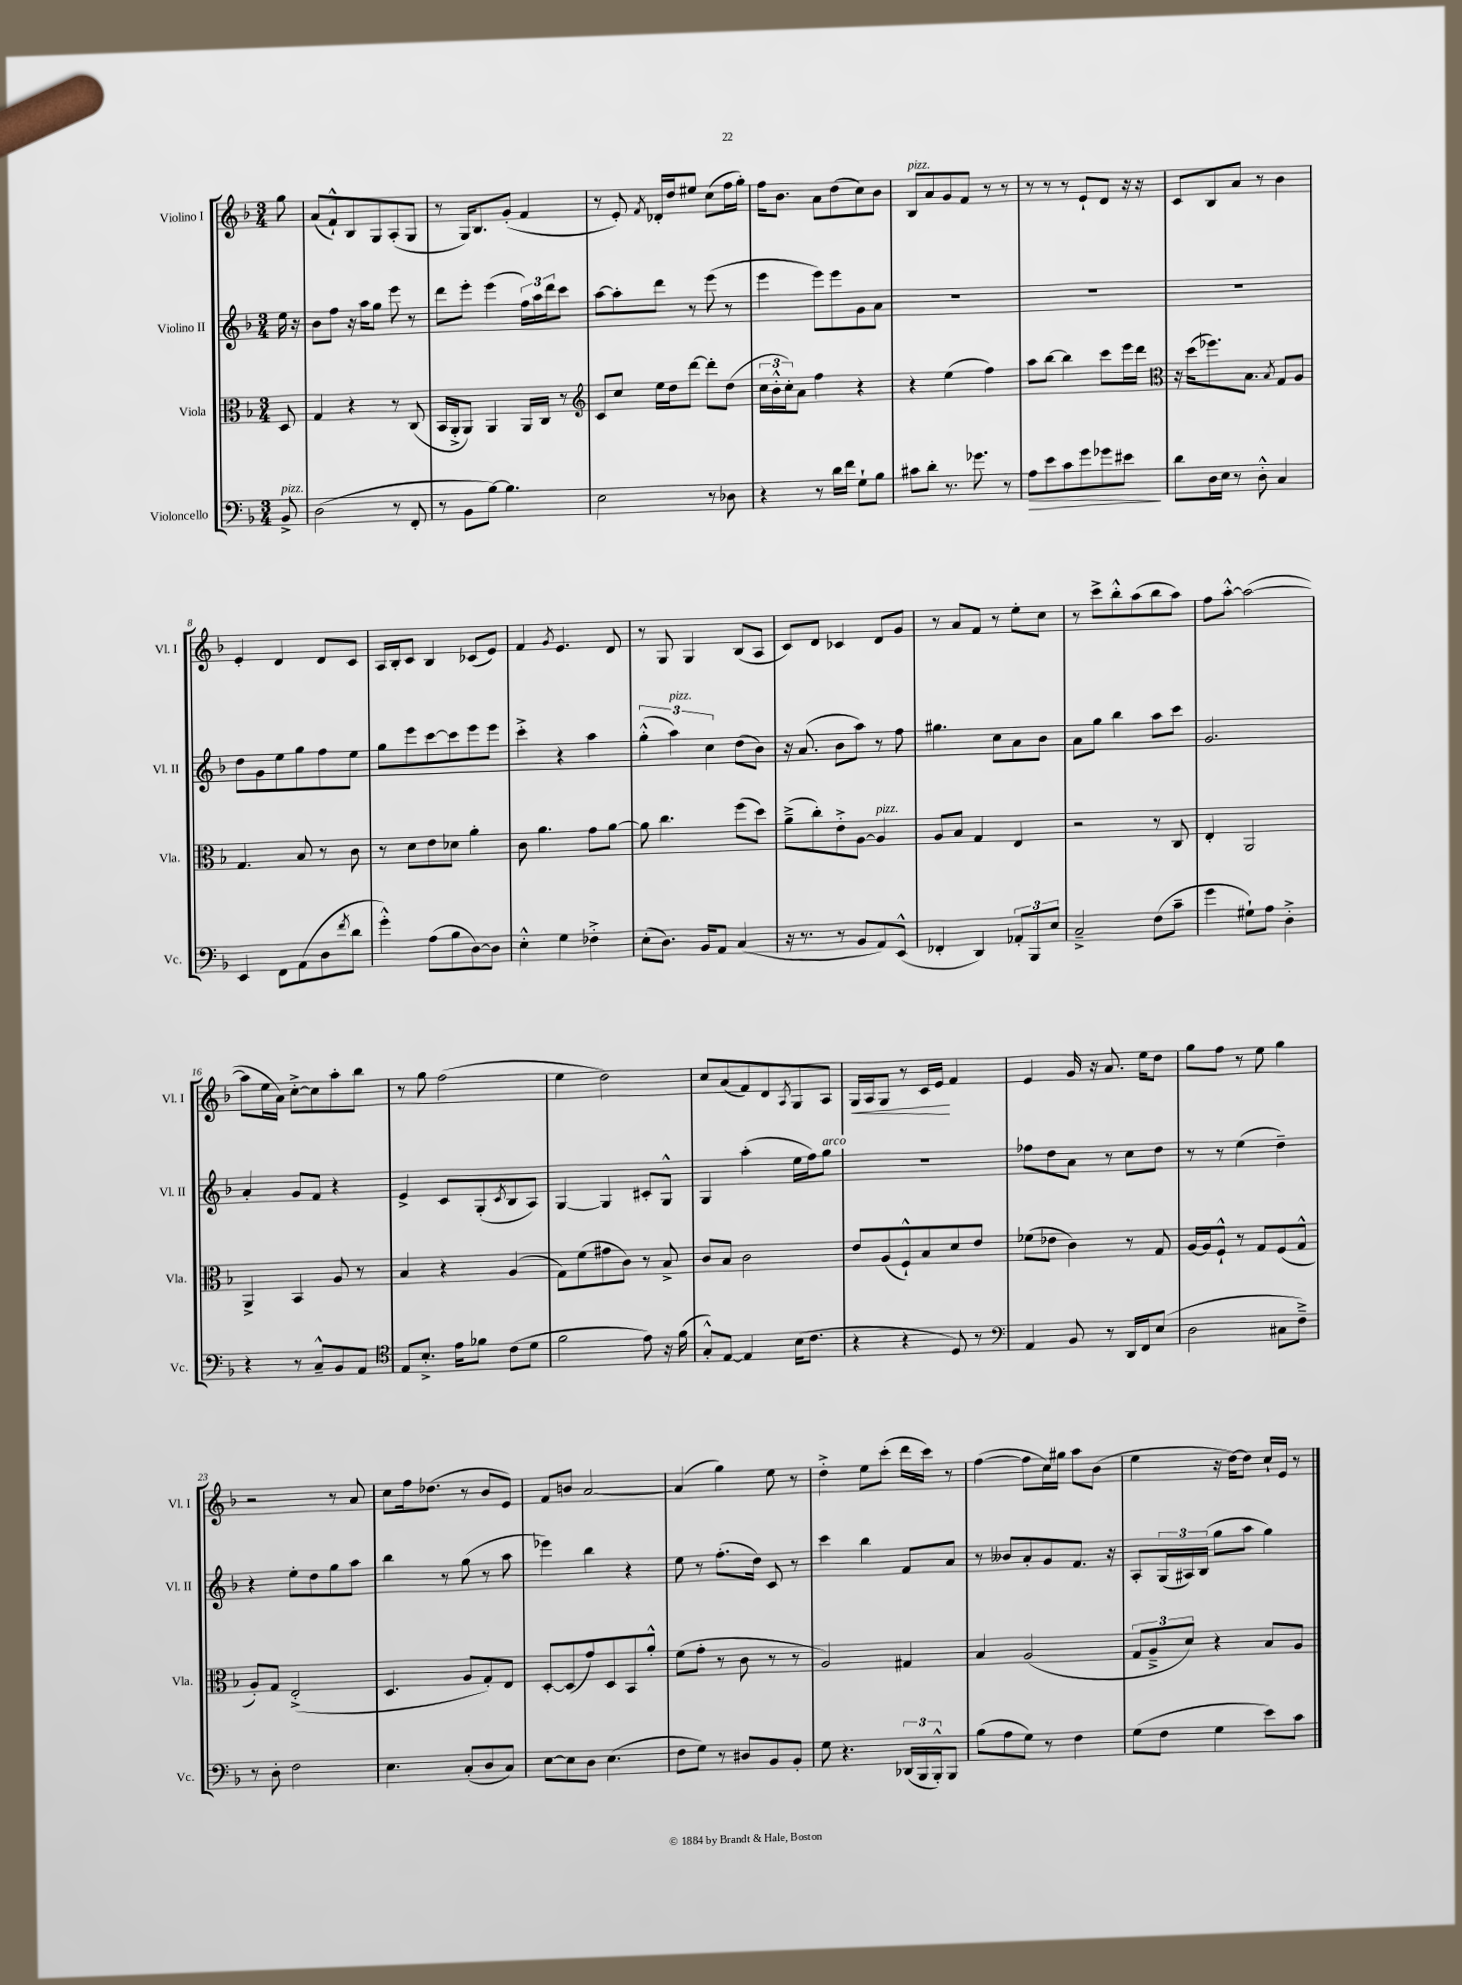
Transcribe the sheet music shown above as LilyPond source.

<<
\new StaffGroup <<
\new Staff = "s0" \with { instrumentName = "Violino I" shortInstrumentName = "Vl. I" } {
    \clef treble \key f \major \numericTimeSignature \time 3/4 \partial 8
    g''8 |
    a'8( f'8-!-^) bes8 g8 a8-.( g8 |
    r8 g16) bes8. g'8-.( f'4 |
    r8 e'8-.) \acciaccatura { f'8 } des'16-. d''16 eis''8 c''8( f''16 g''16-.) |
    f''16 bes'8. a'8 d''8( c''8) bes'8 |
    bes8^\markup { \italic "pizz." } a'8 g'8 f'8 r8 r8 |
    r8 r8 r8 e'8-! d'8 r16 r16 |
    c'8 bes8 a'8 r8 bes'4 |
    e'4-. d'4 d'8 c'8 |
    a16 bes16-. c'8 bes4 ces'8( e'8) |
    f'4 \acciaccatura { g'8 } e'4. d'8 |
    r8 g8 g4 bes8( a8 |
    c'8) d'8 ces'4 d'8 g'8 |
    r8 a'8 f'8 r8 e''8-. c''8 |
    r8 c'''8-> bes''8-.-^ a''8( bes''8 a''8) |
    f''8 a''8~-.-^ a''2~( |
    a''8 e''16 a'16) c''8~-.-> c''8 a''8-. bes''8 |
    r8 g''8 f''2( |
    e''4 d''2) |
    c''8 a'8( f'8) d'8 \acciaccatura { a8 } g8 a8 |
    g16\< a16 g8 r8 c'16 e'16\! f'4 |
    e'4 g'16 r16 a'8. e''16 d''8 |
    g''8 f''8 r8 e''8 g''4 |
    r2 r8 a'8 |
    c''8 f''16 des''8.( r8 bes'8 e'8) |
    f'8 b'8 a'2~ |
    a'4( g''4) e''8 r8 |
    d''4-.-> e''8 c'''8-.( d'''16 c'''16) r8 |
    f''4~( f''8 c''16) gis''16 a''8 bes'8( |
    e''4 r16 d''16~) d''8 c''16-! e'16 r8 \bar "|." |
}
\new Staff = "s1" \with { instrumentName = "Violino II" shortInstrumentName = "Vl. II" } {
    \clef treble \key f \major \numericTimeSignature \time 3/4 \partial 8
    e''16 r16 |
    bes'8 f''8 r16 a''16 g''8 e'''8 r8 |
    d'''8 e'''8-. e'''4( \tuplet 3/2 { f''16) a''16 d'''16 } c'''8 |
    a''8~ a''8-. d'''8 r8 e'''8( r8 |
    e'''4 e'''8) e'''8 g'8 a'8 |
    R2. |
    R2. |
    R2. |
    d''8 g'8 e''8 g''8 f''8 e''8 |
    g''8 e'''8 c'''8~ c'''8 e'''8 e'''8 |
    c'''4-.-> r4 a''4 |
    \tuplet 3/2 { g''4-.-^( a''4^\markup { \italic "pizz." }) c''4 } d''8( bes'8) |
    r16 a'8.( bes'8 a''8) r8 f''8 |
    gis''4. c''8 a'8 bes'8 |
    a'8 g''8 bes''4 a''8 c'''8 |
    g'2. |
    a'4-. g'8 f'8 r4 |
    e'4-> c'8 g8-.( \acciaccatura { c'8 } bes8 a8) |
    g4~ g4 cis'8-. g8-^ |
    g4 a''4-.( e''16 f''16) g''8^\markup { \italic "arco" } |
    R2. |
    fes''8 d''8 a'8 r8 c''8 d''8 |
    r8 r8 e''4( d''4--) |
    r4 e''8-. d''8 g''8 a''8 |
    bes''4 r8 g''8( r8 a''8 |
    ees'''4) bes''4 r4 |
    e''8 r8 f''8.-.( d''16) c'8 r8 |
    c'''4 bes''4 f'8 a'8 |
    r8 beses'8 a'8-. g'8 f'8. r16 |
    a8-. \tuplet 3/2 { g16( ais16) bes16( } g''8 a''8 g''4) \bar "|." |
}
\new Staff = "s2" \with { instrumentName = "Viola" shortInstrumentName = "Vla." } {
    \clef alto \key f \major \numericTimeSignature \time 3/4 \partial 8
    d8 |
    g4 r4 r8 c8( |
    bes,16 a,16-.-> a,8) a,4 a,16 c16 r8 |
    \clef treble c'8 c''8 e''16 d''16 d'''8~ d'''8-. d''8( |
    \tuplet 3/2 { c''16 bes'16-.-^ c''16-.) } a'8 f''4 r4 |
    r4 e''4( f''4) |
    a''8 bes''8~ bes''4 c'''8 e'''16 d'''16 |
    \clef alto r16 d''16( fes''8.) bes8. \acciaccatura { bes8 } g8 a8 |
    g4. bes8 r8 c'8 |
    r8 d'8 e'8 des'8 a'4-. |
    c'8 a'4. g'8 a'8~ |
    a'8 c''4. f''8( d''8) |
    a'8--->( c''8-.) e'8-.-> a8~ a4^\markup { \italic "pizz." } |
    a8 bes8 g4 e4 |
    r2 r8 c8 |
    e4-. a,2 |
    a,4-> bes,4 a8 r8 |
    bes4 r4 a4( |
    g8) f'8( gis'8 c'8) r8 bes8-> |
    c'8 bes8 c'2 |
    e'8 a8( f8-!-^) bes8 d'8 e'8 |
    fes'8( ees'8 c'4) r8 g8 |
    a16~ a16 f8-!-^ r8 g8 f8( g8-^ |
    a8-.) g8 e2-.->( |
    d4. a8 g8-.) e8 |
    d8~-. d8( g'8) d8 bes,8 a'8-.-^ |
    f'8( g'8-. r8 c'8 r8 r8 |
    a2) gis4 |
    bes4 a2( |
    \tuplet 3/2 { g8 a8---> d'8) } r4 bes8 a8 \bar "|." |
}
\new Staff = "s3" \with { instrumentName = "Violoncello" shortInstrumentName = "Vc." } {
    \clef bass \key f \major \numericTimeSignature \time 3/4 \partial 8
    bes,8->^\markup { \italic "pizz." } |
    d2( r8 f,8-. |
    r8 bes,8 bes8~) bes4. |
    e2 r8 des8 |
    r4 r8 d'16 f'16 g8-! bes8 |
    cis'8 d'8-. r8. ges'8. r8 |
    a8\> e'8 c'8 g'8 ges'8 eis'8\! |
    d'8 d16 e16 r8 d8-.-^ c4 |
    e,4 f,8 a,8( d8 \acciaccatura { f'8 } d'8 |
    g'4-.-^) a8( bes8 d8~) d8 |
    e4-.-^ g4 fes4-.-> |
    e8-.( d8.) bes,16 a,8 c4( |
    r16 r8. r8 bes,8 a,8) e,8-^( |
    fes,4-. d,4) \tuplet 3/2 { aes,8-. bes,,8 e8 } |
    c2---> f8( c'8-- |
    g'4 gis8-!) a8 d4-.-> |
    r4 r8 c8---^ bes,8 a,8 |
    \clef tenor e8 bes8.-.-> e'16 fes'8 c'8( d'8 |
    f'2 e'8) r16 f'16( |
    g8-.-^) e8~ e4 bes16( c'8. |
    r4 r4 d8) r8 |
    \clef bass a,4 bes,8 r8 d,16 f,16 e8( |
    d2 cis8 f8--->) |
    r8 d8-. f2 |
    e4. c8-.( d8 c8) |
    e8~ e8 d8 e4.( |
    f8 g8) r8 dis8 bes,8 bes,8-. |
    g8 r4. \tuplet 3/2 { des,16( bes,,16 bes,,16-.-^) } bes,,8 |
    bes8( a8 g8) r8 f4 |
    g8( f8 g4 e'8) c'8 \bar "|." |
}
>>
>>
